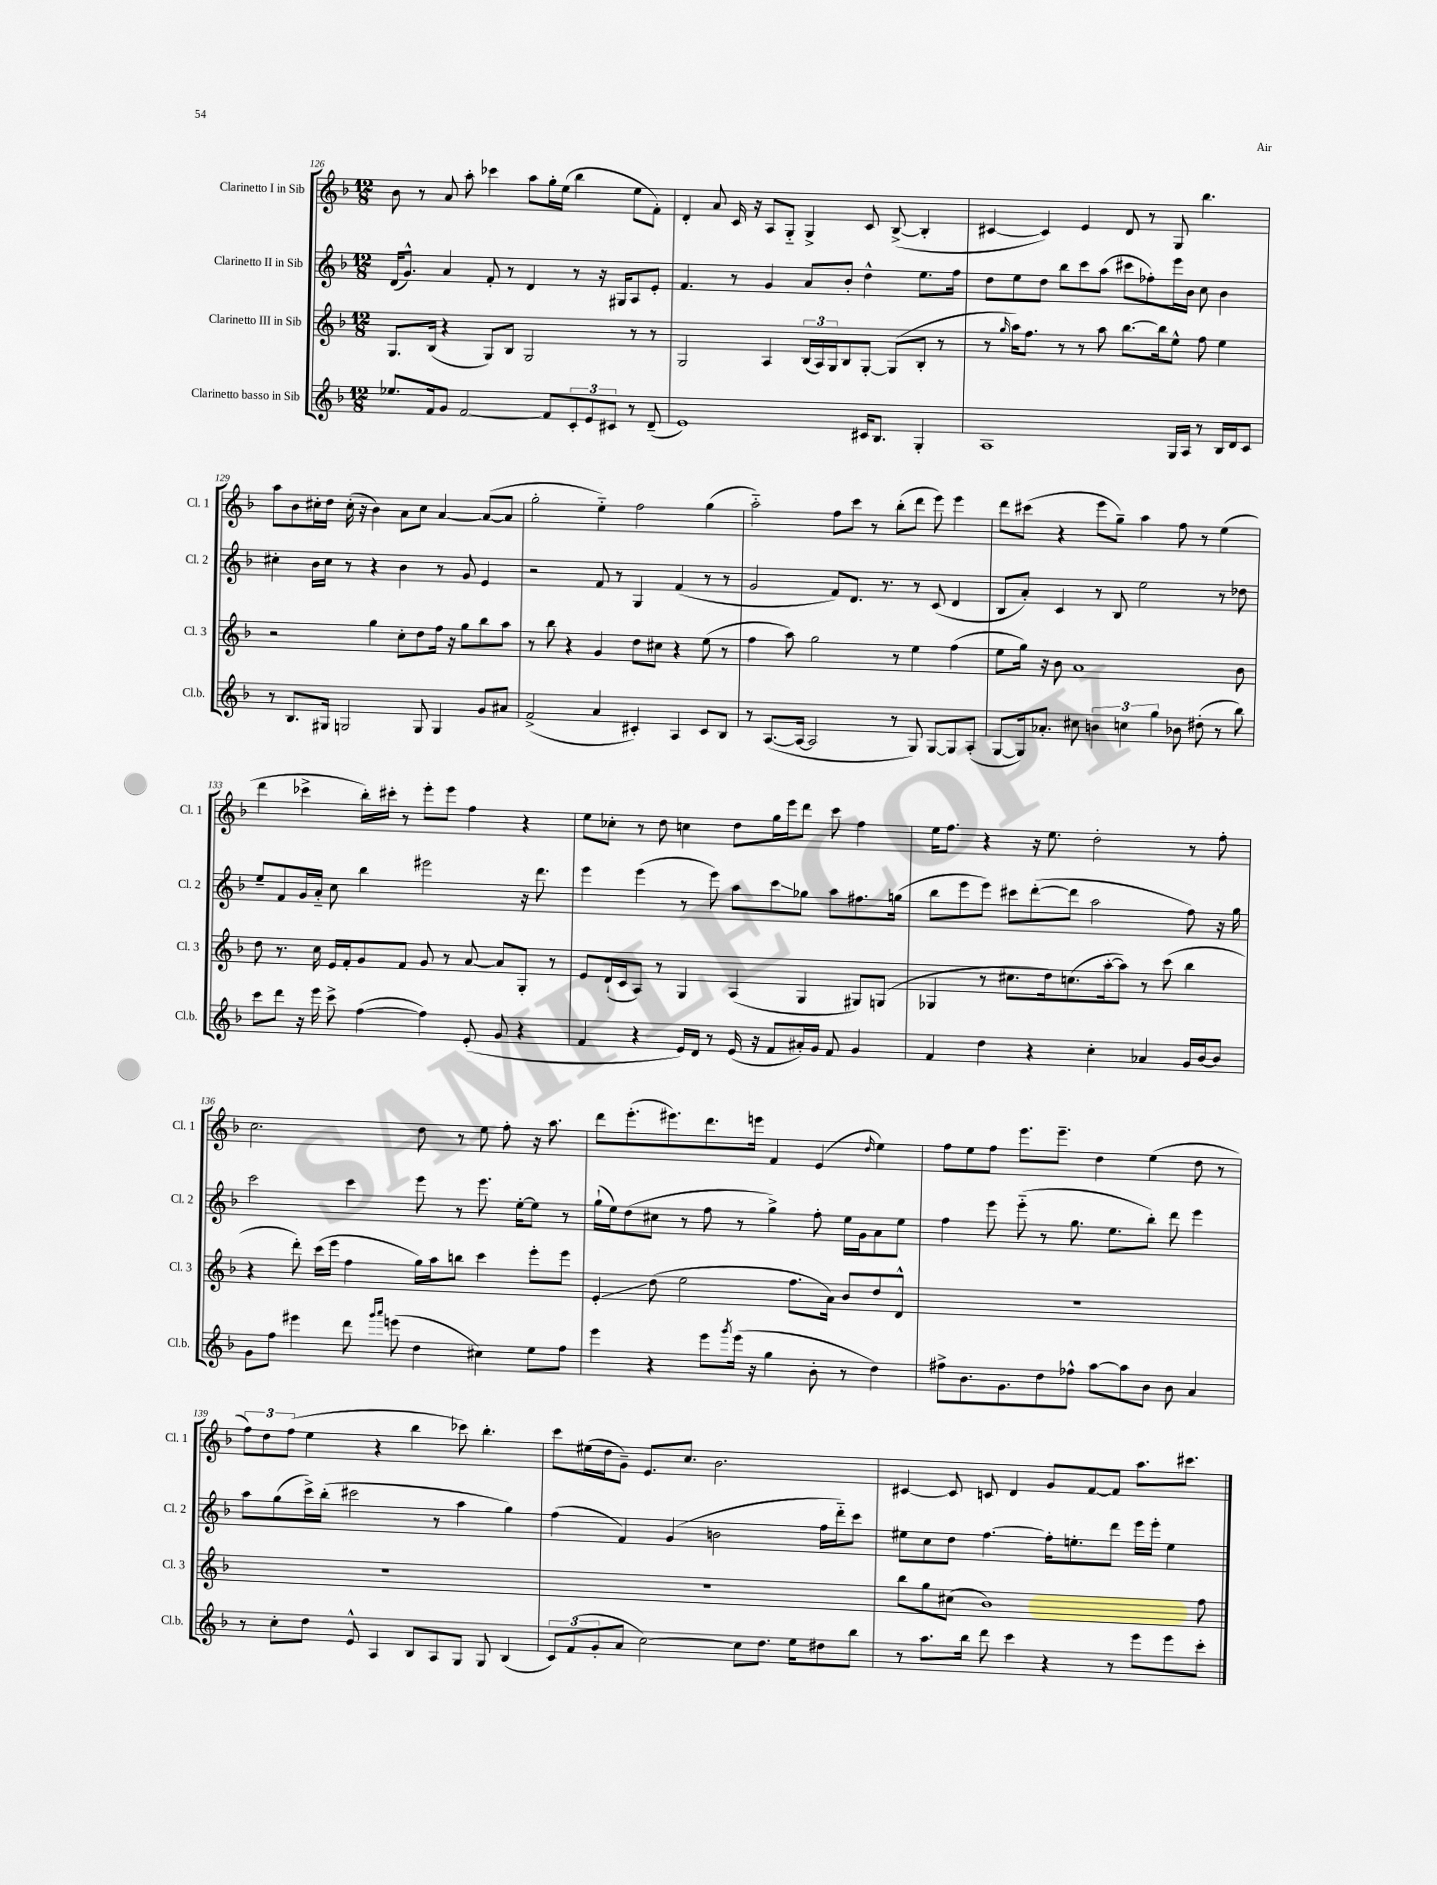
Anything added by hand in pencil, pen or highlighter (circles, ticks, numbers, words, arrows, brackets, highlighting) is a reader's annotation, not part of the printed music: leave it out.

**kern	**kern	**kern	**kern
*staff4	*staff3	*staff2	*staff1
*clefG2	*clefG2	*clefG2	*clefG2
*k[b-]	*k[b-]	*k[b-]	*k[b-]
*M12/8	*M12/8	*M12/8	*M12/8
8.ee-/L	8.G/L	(16d/LK	8b-\
.	.	8.g^^/J)	.
.	.	.	8r
16f/k	(16B-/Jk	.	.
8g/J	4r	4a/	8a/
[2f/	.	.	8aa'\
.	8G/L)	8f'/	4ccc-\
.	8B-/J	8r	.
.	2G/	4d/	8aa\L
8f/]L	.	.	16gg'\L
.	.	.	(16ee\JJ
12c'/	.	8r	4bb-\
12e/	.	.	.
.	.	16r	.
12c#/J	.	.	.
.	.	16G#/LK	.
8r	8r	8A/	8ee\L
(8d~/	8r	8e'/J	8f'\J)
=	=	=	=
1e)	2G/	4.f/	4d'/
.	.	.	8a/
.	.	8r	16c/
.	.	.	16r
.	4A/	4g/	8A/L
.	.	.	8G'~/J
.	(24B-/LL	8a/L	4G^/
.	24A/)	.	.
.	24G/J	.	.
.	8B-/	8b-'/J	.
16c#/LK	[8G'/J	4dd^^\	8c/
8.B-/J	.	.	.
.	(8G/]L	.	([8B-^/
4G'/	8B-'/J	8.ee\L	4B-'/]
.	8r	.	.
.	.	16ff\Jk	.
=	=	=	=
1A	8r	8dd\L	[4c#/
.	16qqgg/	.	.
.	16aa\LK)	8ee\	.
.	8.ff\J	.	.
.	.	8dd\J	4c#/])
.	8r	8bb-\L	.
.	8r	8ccc\	4e/
.	8aa\	(8aa\J	.
.	[8.bb-\L	8ccc#\L	8d/
.	.	8ff-'\)	8r
.	16bb-\]k	.	.
16G/LL	8ee^^\J	16eee\L	8G/
16A/JJ	.	16b-\JJ	.
8r	8ff\	8cc\	4.bb-\
16B-/LL	4ee\	4b-\	.
16d/J	.	.	.
8c/J	.	.	.
=	=	=	=
8r	2r	4cc#'\	8aa\L
8.B-/L	.	.	8b-\
.	.	16b-\LL	16cc#'\L
16G#/Jk	.	16cc#\JJ	16dd\JJ
2G/	.	8r	(16cc#'\
.	.	.	16r
.	4gg\	4r	4b-\)
.	8cc'\L	4b-\	8a\L
8G/	8dd\	.	8cc#\J
4G/	16ff\Jk	8r	[4a/
.	16r	.	.
.	8gg\L	8g/	.
8g/L	8bb-\	4e/	(8a/_L
8a#/J	8aa\J	.	8a/]J
=	=	=	=
(2f^/	8r	2r	2gg'\
.	8bb-\	.	.
.	4r	.	.
4a/	4g/	8f/	4ee'~\)
.	.	8r	.
4c#'/)	8dd\L	4G/	2ff\
.	8cc#\J	.	.
4A/	4r	(4f/	.
8c#/L	(8ee\	8r	(4gg\
8B-/J	8r	8r	.
=	=	=	=
8r	4ff\	2g/	2aa'~\)
([8.A/L	.	.	.
.	8aa\)	.	.
16A/_Jk	.	.	.
2A/]	2gg\	.	.
.	.	8f/L)	8ff\L
.	.	8.d/J	8ccc\J
.	.	.	8r
.	.	8.r	.
8r	8r	.	(8bb-'\L
8G/)	4ee\	8r	8ddd\J
[8G/L	.	(8c/	8eee\)
8G/]	(4ff\	4d/	4eee\
(8A'/J	.	.	.
=	=	=	=
[8G/L	8ee\L	8B-/L	8ddd\L
16G/]k)	16gg\Jk)	8a'/J)	(8ccc#\J
8.a-'/J	16r	.	.
.	8b-\	4c/	4r
8cc#\	1a	.	.
6b\	.	8r	8eee\L
.	.	8B-/	8gg~\J)
6cc\	.	.	.
.	.	2ee\	4aa\
6gg\	.	.	.
8b-\	.	.	8ff\
(8dd#'\	.	.	8r
8r	.	8r	(4ee\
8bb-\)	8b-\	8dd-\	.
=	=	=	=
8ccc\L	8dd\	8ee~/L	4ddd\
8ddd\J	8.r	8f/	.
16r	.	16g/L	4ccc-^\
16eee\	16cc\	16a'~/JJ	.
8ccc^\	16e/LL	8cc\	.
.	16f'/J	.	.
([4ff\	8g/	4bb-\	16bb-'\LL)
.	.	.	16ccc#'\JJ
.	8f/J	.	8r
4ff\])	8g/	2eee#\	8eee'\L
.	8r	.	8eee\J
(8e'/	[8a/	.	4ff\
8g/	8a/]L	.	.
4r	8G'/J	16r	4r
.	.	8.ddd\	.
.	8r	.	.
=	=	=	=
4f/	8e/L	4eee\	8ee\L
.	(16d`/L	.	8cc-'\J
.	16c/J	.	.
4r	8A/J)	(4eee\	8r
.	8r	.	8dd\
16e/LL)	4G/	8r	4cc\
16d/JJ	.	.	.
8r	.	8eee\)	.
(16e/	(4A/	8aa\L	8dd\L
16r	.	.	.
8f/L	.	8ccc\	16gg\L
.	.	.	16eee\J
16a#'/L)	4G/	8gg-\J	8ddd\J
16g/JJ	.	.	.
8f/	.	8aa\L	8ccc\
4g/	8G#/L)	8.ff#\	4ff\
.	(8G/J	.	.
.	.	(16gg\Jk	.
=	=	=	=
4f/	4G-/	8bb-\L	16ee\LK
.	.	.	8.ff\J
.	.	8eee\	.
4dd\	8r	8eee\J)	4r
.	8.cc#\L	8ccc#\L	.
4r	.	([8ddd'\	16r
.	16dd\k)	.	8.ee\
.	(8.cc\	8ddd\]J	.
4cc'\	.	2aa\	2dd'\
.	[16aa'\k	.	.
.	8aa\]J)	.	.
4a-/	8r	.	.
.	(8ccc\	.	.
16g/LL	4bb-\	8ff\)	8r
[16b-/J	.	.	.
8b-/]J	.	16r	8ff'\
.	.	16gg\	.
=	=	=	=
8g\L	4r	2ccc\	2.cc\
8ff\J	.	.	.
4eee#\	8ddd'\)	.	.
.	(16ccc\LL	.	.
.	16eee\JJ	.	.
8ddd\	4ff\	4ccc\	.
16qqggg/LL	.	.	.
16qqaaa/JJ	.	.	.
(8eee\	.	.	.
4dd\	16gg\LL)	8eee\	8dd\
.	16aa\J	.	.
.	8bb\J	8r	8r
4cc#\)	4ccc\	8.eee\	8ee\
.	.	.	8ff'\
.	.	[16ee'\LK	.
8ee\L	8eee'\L	8ee\]J	16r
.	.	.	8.aa\
8ff\J	8eee\J	8r	.
=	=	=	=
4eee\	4e'/	(16gg`\LL	8ddd\L
.	.	16ee\J)	.
.	.	(8dd\	(8.eee'\
4r	(8dd\	8cc#\J	.
.	.	.	8.eee#\)
.	2ee\	8r	.
8eee\L	.	8ff\	8.ddd\
8qggg/	.	.	.
(16eee\Jk	.	8r	.
16r	.	.	16eee\Jk
4gg\	.	4gg^\)	4f/
.	8.ff\L	.	.
8b-'\	.	8ff'\	(4e/
.	16a\Jk)	.	.
8r	8b-/L	16ee\LL	.
.	.	16g\J	.
.	.	.	16qqdd/
4dd\)	8dd/	8a\	4ee\)
.	8d^^/J	8ee\J	.
=	=	=	=
8ff#^\L	1.r	4ff\	8ff\L
8.b-\	.	.	8ee\
.	.	8eee\	8ff\J
8.g\	.	.	.
.	.	(8eee'~\	8.eee\L
8dd\	.	8r	.
.	.	.	8.eee~\J
8ff-^^\J	.	8.gg\	.
[8aa\L	.	.	4dd\
.	.	8.ee\L	.
8aa\]	.	.	.
8b-\J	.	8bb-'\J)	(4ee\
8b-\	.	8ddd\	.
4a/	.	4eee\	8dd\
.	.	.	8r
=	=	=	=
8r	1.r	8aa\L	12ff\L)
.	.	.	12dd\
8cc'\L	.	(8gg\	.
.	.	.	(12ff\J
8dd\J	.	16ccc^\L)	4ee\
.	.	(16bb-'\JJ	.
8e^^/	.	2ccc#\	.
4A/	.	.	4r
8B-/L	.	.	4bb-\
8A/	.	8r	.
8G/J	.	4aa\	8ccc-\)
8G/	.	.	4.bb-'\
(4B-/	.	4gg\)	.
=	=	=	=
12c/L)	1.r	(4ff\	8ccc\L
(12f/	.	.	.
.	.	.	(16ee#\L
12g'/	.	.	.
.	.	.	16dd\J
8a/J	.	4f/)	8g~\J)
[2cc\)	.	.	8.e/L
.	.	(4g/	.
.	.	.	8.cc/J
.	.	2b\	2.b-\
8cc\]L	.	.	.
8.dd\J	.	.	.
16ee\LK	.	.	.
8dd#\	.	16ff\LL	.
.	.	16ddd'~\J)	.
8bb-\J	.	8ccc\J	.
=	=	=	=
8r	8bb-\L	8ee#\L	[4c#/
8.aa\L	8gg\	8cc\	.
.	(8cc#\J	8dd\J	8c#/]
16bb-\Jk	.	.	.
8ddd\	1b-)	[4.ff\	8c/
4ccc\	.	.	4d/
4r	.	16ff'\]LK	8g/L
.	.	8.ee'\	.
.	.	.	[8f/
8r	.	8ddd\J	8f/]J
8eee\L	.	16eee\LL	8.aa\L
.	.	16eee'\JJ	.
8eee\	.	4ee\	.
.	.	.	8.ccc#\J
8ccc'\J	8ff\	.	.
==	==	==	==
*-	*-	*-	*-
